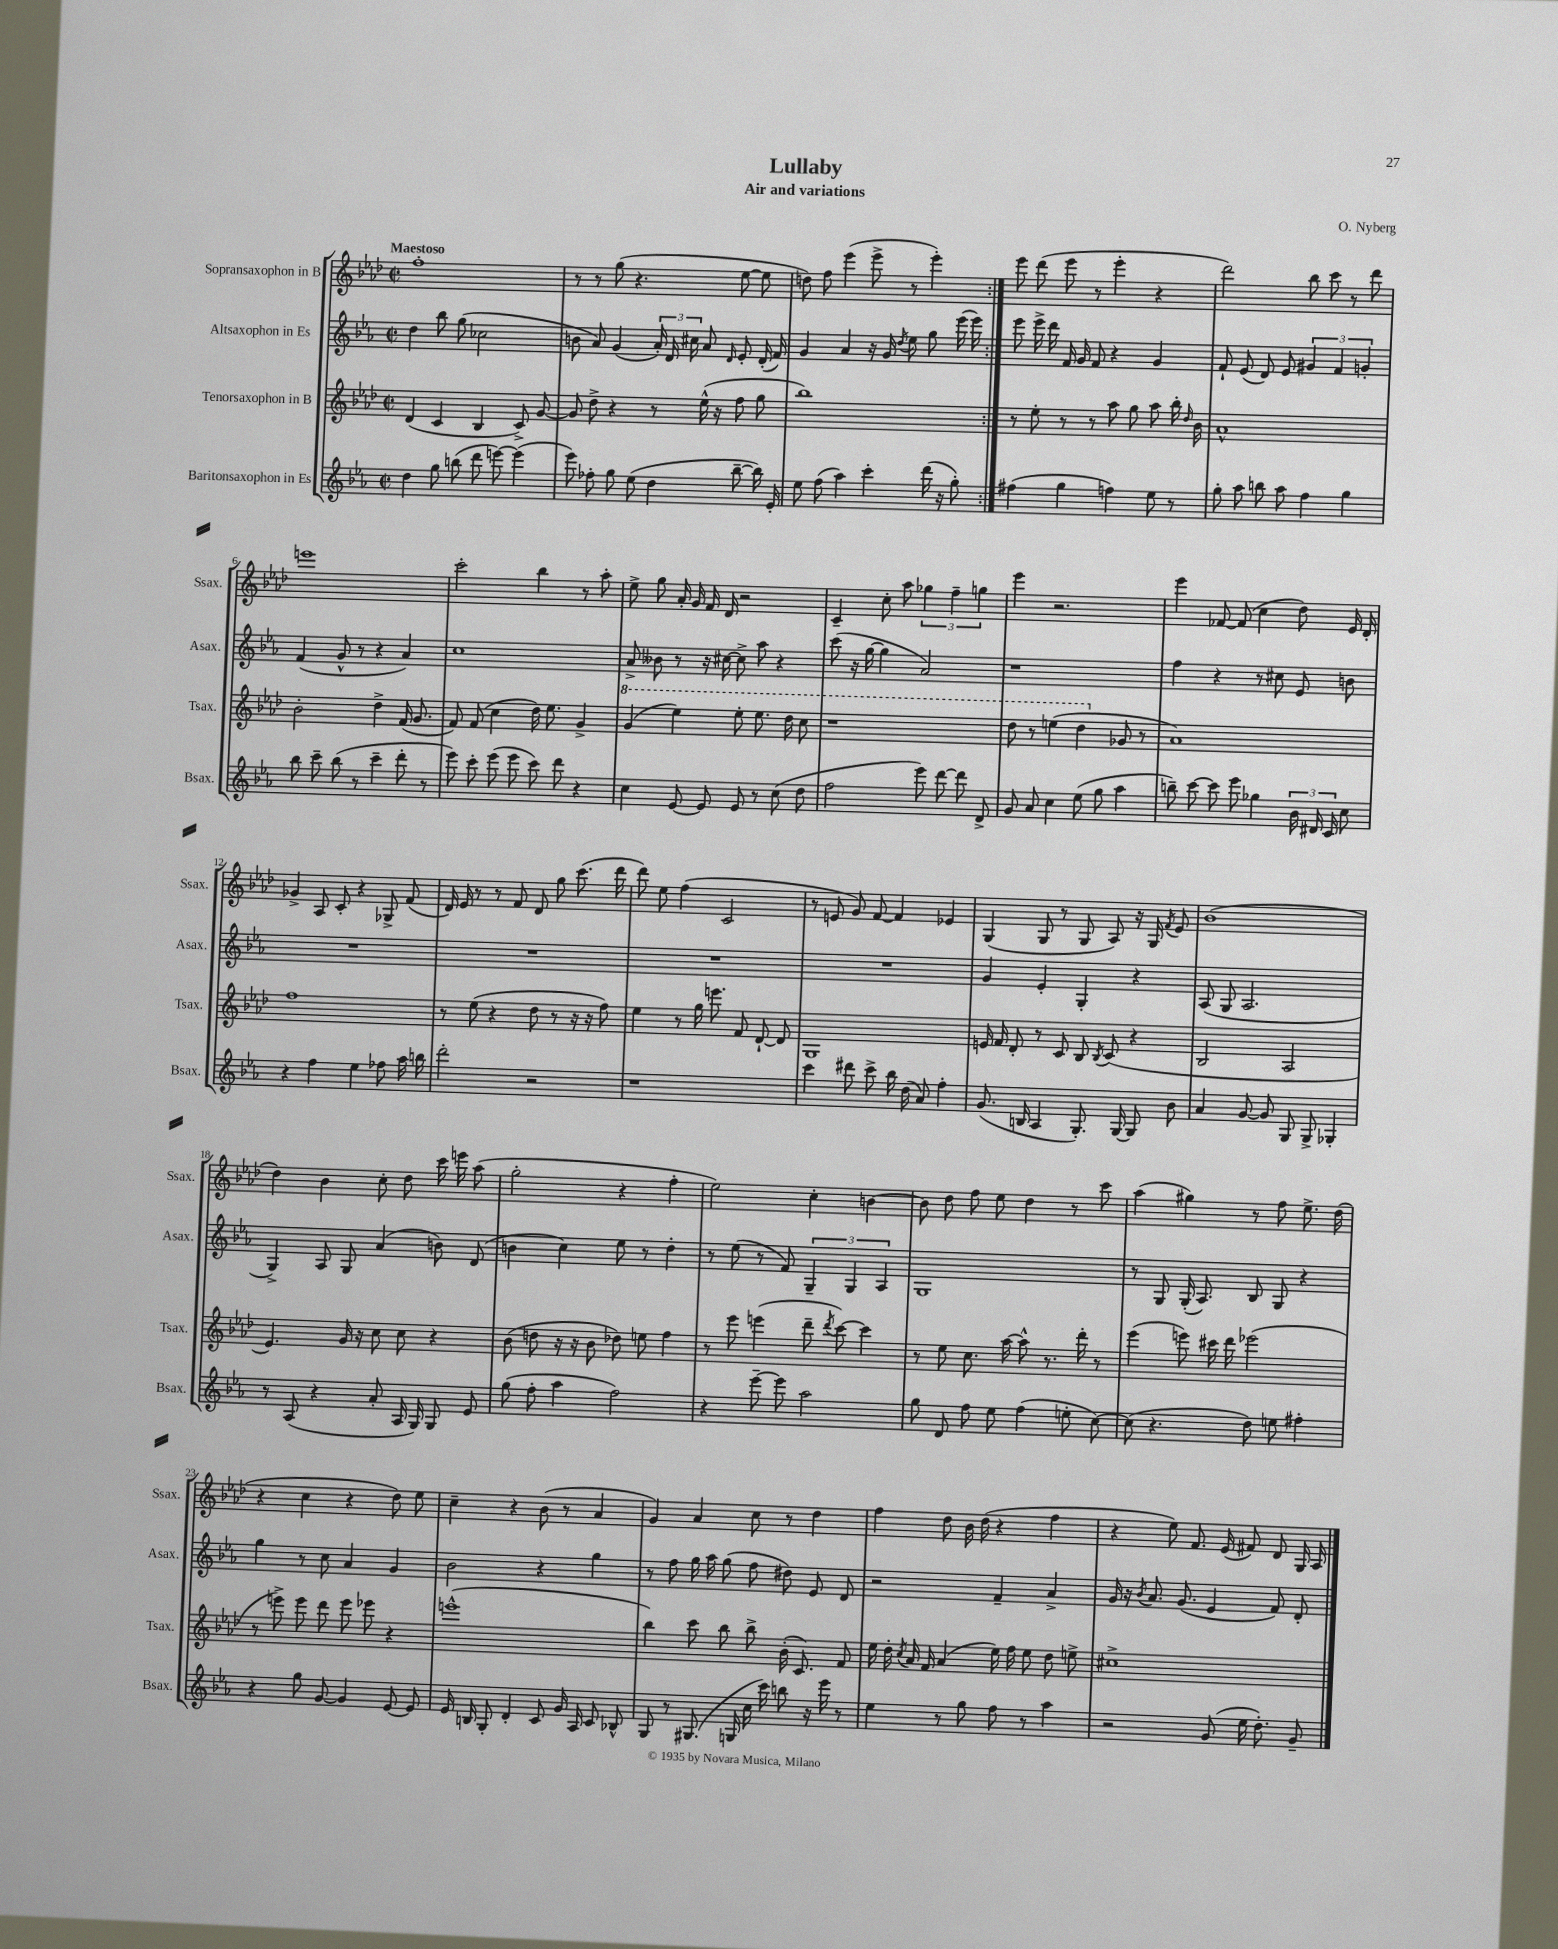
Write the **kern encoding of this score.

**kern	**kern	**kern	**kern
*staff4	*staff3	*staff2	*staff1
*clefG2	*clefG2	*clefG2	*clefG2
*k[b-e-a-]	*k[b-e-a-d-]	*k[b-e-a-]	*k[b-e-a-d-]
*M2/2	*M2/2	*M2/2	*M2/2
*met(c|)	*met(c|)	*met(c|)	*met(c|)
4dd	(4d-	4dd	1ff'
8gg	4c	8bb-	.
(8bb	.	(8gg	.
8ddd	4B-	2cc-	.
[8eee)	.	.	.
(4eee]	8c^)	.	.
.	[8g	.	.
=	=	=	=
8eee-)	8g]	8b	8r
8ff-'	8dd-^	8a-)	8r
8gg	4r	(4g	(8gg
(8ee-	.	.	4.r
4dd	8r	24a-')	.
.	.	24d	.
.	.	24cc#	.
.	(16ee-^^	8a-	.
.	16r	.	.
.	.	16qqd	.
[8bb-~	8ff	8e-'	[8ee-
16bb-])	8gg	(16d'	8ee-]
16e-'	.	16f)	.
=	=	=	=
8ee-	1bb-)	4g	8dd)
(8ff	.	.	8ff
4aa-)	.	4a-	(4eee-
4ccc'	.	16r	8eee-^
.	.	16g	.
.	.	8qdd	.
.	.	8ee-	8r
(16ddd	.	8gg	4eee-')
16r	.	.	.
8gg')	.	(16eee-	.
.	.	16eee-)	.
=:|!	=:|!	=:|!	=:|!
(4ff#	8r	8eee-	8eee-
.	8ee-'	16eee-^	(8ddd-
.	.	16ddd	.
4gg	8r	16f	8eee-
.	.	16g	.
.	8r	8f	8r
4ff)	8aa-	4r	4eee-'
.	8gg	.	.
8ee-	8aa-	4g	4r
8r	16bb-'	.	.
.	16qqdd-	.	.
.	16b-	.	.
=	=	=	=
8gg'	1a-^^	8f`	2ddd-)
8aa-	.	(8e-	.
8bb	.	8d)	.
8aa-	.	8e-	.
4ff	.	6g#	8bb-
.	.	.	8ccc
.	.	6f	.
4gg	.	.	8r
.	.	6g'	.
.	.	.	8ddd-
=	=	=	=
8bb-	2b-'	(4f	1eee
8ccc~	.	.	.
(8bb-	.	8g^^	.
8r	.	8r	.
4ccc~	4dd-^	4r	.
8ddd'	(16f	4a-)	.
.	8.g	.	.
8r	.	.	.
=	=	=	=
8eee-)	8f)	1cc	2ccc'
8ccc'	(8f	.	.
(8eee-	4cc	.	.
8eee-	.	.	.
8ccc)	16dd-)	.	4bb-
.	8.ee-	.	.
8ddd	.	.	.
4r	4g^	.	8r
.	.	.	8aa-'
=	=	=	=
4cc	(4gg	8a-^	8ee-^
.	.	8b--	8gg
[8e-	4eee-)	8r	16a-'
.	.	.	16g
8e-]	.	16r	16f
.	.	[16cc#	16d-
8e-	8eee-'	8cc#^]	2r
8r	8.eee-	8aa-	.
(8cc	.	4r	.
.	16ddd-	.	.
8dd	8ccc	.	.
=	=	=	=
2ff	1r	(8ccc	4c~
.	.	16r	.
.	.	[16gg	.
.	.	4gg]	8cc'
.	.	.	8aa-
8eee-)	.	2a-)	6gg-
[8ddd	.	.	.
.	.	.	6ff~
8ddd]	.	.	.
.	.	.	6gg
8d^	.	.	.
=	=	=	=
8g	8ddd-	1r	4eee-
8a-	8r	.	.
4cc	(4eee	.	2.r
(8ee-	4ddd-	.	.
8gg	.	.	.
4aa-	8g-	.	.
.	8r	.	.
=	=	=	=
8bb~)	1a-)	4ff	4eee-
[8ccc	.	.	.
8ccc]	.	4r	[8f-
8eee-	.	.	(8f-]
4gg-	.	8r	4cc
.	.	8cc#	.
24b-	.	8e-	8dd-)
24d#	.	.	.
24c	.	.	.
8cc	.	8b	16e-
.	.	.	16d-'
=	=	=	=
4r	1ff	1r	4g-^
4ff	.	.	8A-
.	.	.	8c'
4ee-	.	.	4r
8ff-	.	.	8G-^
16aa-	.	.	(8f
16bb	.	.	.
=	=	=	=
2ddd'	8r	1r	16d-)
.	.	.	16e-
.	(8ee-	.	8r
.	4r	.	8r
.	.	.	8f
2r	8dd-	.	8d-
.	8r	.	8gg
.	16r	.	(8.ccc
.	16r	.	.
.	8ff)	.	.
.	.	.	16ddd-
=	=	=	=
1r	4ee-	1r	8ddd-)
.	.	.	8ee-
.	8r	.	(4ff
.	16gg	.	.
.	8.eee	.	.
.	.	.	2c
.	8f	.	.
.	[8d-`	.	.
.	8d-]	.	.
=	=	=	=
4ccc	1G	1r	8r
.	.	.	8e
8ddd#	.	.	8g)
8ccc^	.	.	[8f
16bb-	.	.	4f]
(16dd	.	.	.
8a-)	.	.	.
4ff'	.	.	4e-
=	=	=	=
(8.g	16e	4g	(4G
.	16f	.	.
.	8d-'	.	.
16B	.	.	.
4A-	8r	4e-'	8G
.	8c	.	8r
8.G')	8B-	4G'	8G
.	8qB-	.	.
.	(8c	.	8A-)
[16G	.	.	.
8G]	4r	4r	16r
.	.	.	16G
.	.	.	8qf
8b-	.	.	8e-
=	=	=	=
4a-	2B-	(8A-	(1b-
.	.	8G	.
[8g	.	2.A-	.
8g]	.	.	.
8G	2A-	.	.
8G^	.	.	.
4G-'	.	.	.
=	=	=	=
8r	4.e-)	4G^)	4dd-)
(8A-	.	.	.
4r	.	8A-	4b-
.	16g	8G	.
.	16r	.	.
8a-'	8cc	(4a-	8cc'
16A-	8cc	.	8dd-
16G)	.	.	.
8G	4r	8b)	16ccc
.	.	.	16eee
8e-	.	(8d	(8aa-
=	=	=	=
(8gg	(8b-	4b	2gg'
8ff'	8dd	.	.
4aa-	16r	4cc)	.
.	16r	.	.
.	8b-	.	.
2ff)	8dd-)	8ee-	4r
.	8ee	8r	.
.	4ff	4dd'	4ff'
=	=	=	=
4r	8r	8r	2ee-)
.	8eee-	(8ee-	.
[8eee-~	(4eee	8r	.
8eee-]	.	8f)	.
2aa-	8ddd-~	6G~	4cc'
.	8qddd-	.	.
.	[8ccc)	.	.
.	.	6G	.
.	4ccc]	.	[4b
.	.	6A-	.
=	=	=	=
8gg	8r	1G	8b]
8d	8ee-	.	8dd-
8ff	8.cc	.	8ff
8ee-	.	.	8ee-
.	[16aa-	.	.
(4ff	8aa-^^]	.	4dd-
.	8.r	.	.
8ee'	.	.	8r
.	16ddd-'	.	.
[8cc)	8r	.	8ccc
=	=	=	=
(8cc]	(4eee-	8r	(4aa-
4.r	.	8G	.
.	8eee)	(16G'	4gg#)
.	.	8.A-)	.
.	16ccc#	.	.
.	16ddd-	.	.
8dd)	(2eee-	8B-	8r
8ee	.	8G	8ff
4ff#'	.	4r	8.ee-^
.	.	.	(16dd-
=	=	=	=
4r	8r	4gg	4r
.	8eee^)	.	.
8gg	8eee	8r	4cc
[8g	8ddd-	8cc	.
4g]	8eee	4a-	4r
.	8eee-	.	.
[8e-	4r	4g	8dd-)
8e-]	.	.	8ee-
=	=	=	=
16e-	(1eee^^	2b-	4cc~
16B	.	.	.
8G'	.	.	.
4d'	.	.	4r
8c	.	4r	(8b-
16g	.	.	8r
16A-	.	.	.
8c	.	4gg	4a-
8B-^^	.	.	.
=	=	=	=
8G	4bb-)	8r	4g)
8r	.	8ff	.
(8.G#	8ccc	16gg	4a-
.	.	16aa-	.
.	8bb-	(8gg	.
16G	.	.	.
16cc	8bb-^	8ff	8cc
16ccc)	.	.	.
8bb	(16b-'	8dd#)	8r
.	8.c)	.	.
16r	.	8e-	4dd-
16eee-	.	.	.
8r	8f	8d	.
=	=	=	=
4ee-	16ee-	2r	4ff
.	16dd-'	.	.
.	8qcc	.	.
.	16a-	.	.
.	16f	.	.
8r	(4a-	.	8dd-
8gg	.	.	16b-
.	.	.	(16dd-
8ff	16ee-)	4f~	4r
.	16ff	.	.
8r	8ee-	.	.
4aa-	8dd-	4a-^	4ff
.	8ee^	.	.
=	=	=	=
2r	1cc#^	16g	4r
.	.	16r	.
.	.	8qb-	.
.	.	8.a-	.
.	.	.	8ee-)
.	.	(8.g	.
.	.	.	8.f
(8g	.	4e-	.
.	.	.	(16e-
16ee-	.	.	8f#)
8.dd')	.	.	.
.	.	8f)	8d-
8g~	.	8d'	16G
.	.	.	16A-
==	==	==	==
*-	*-	*-	*-
